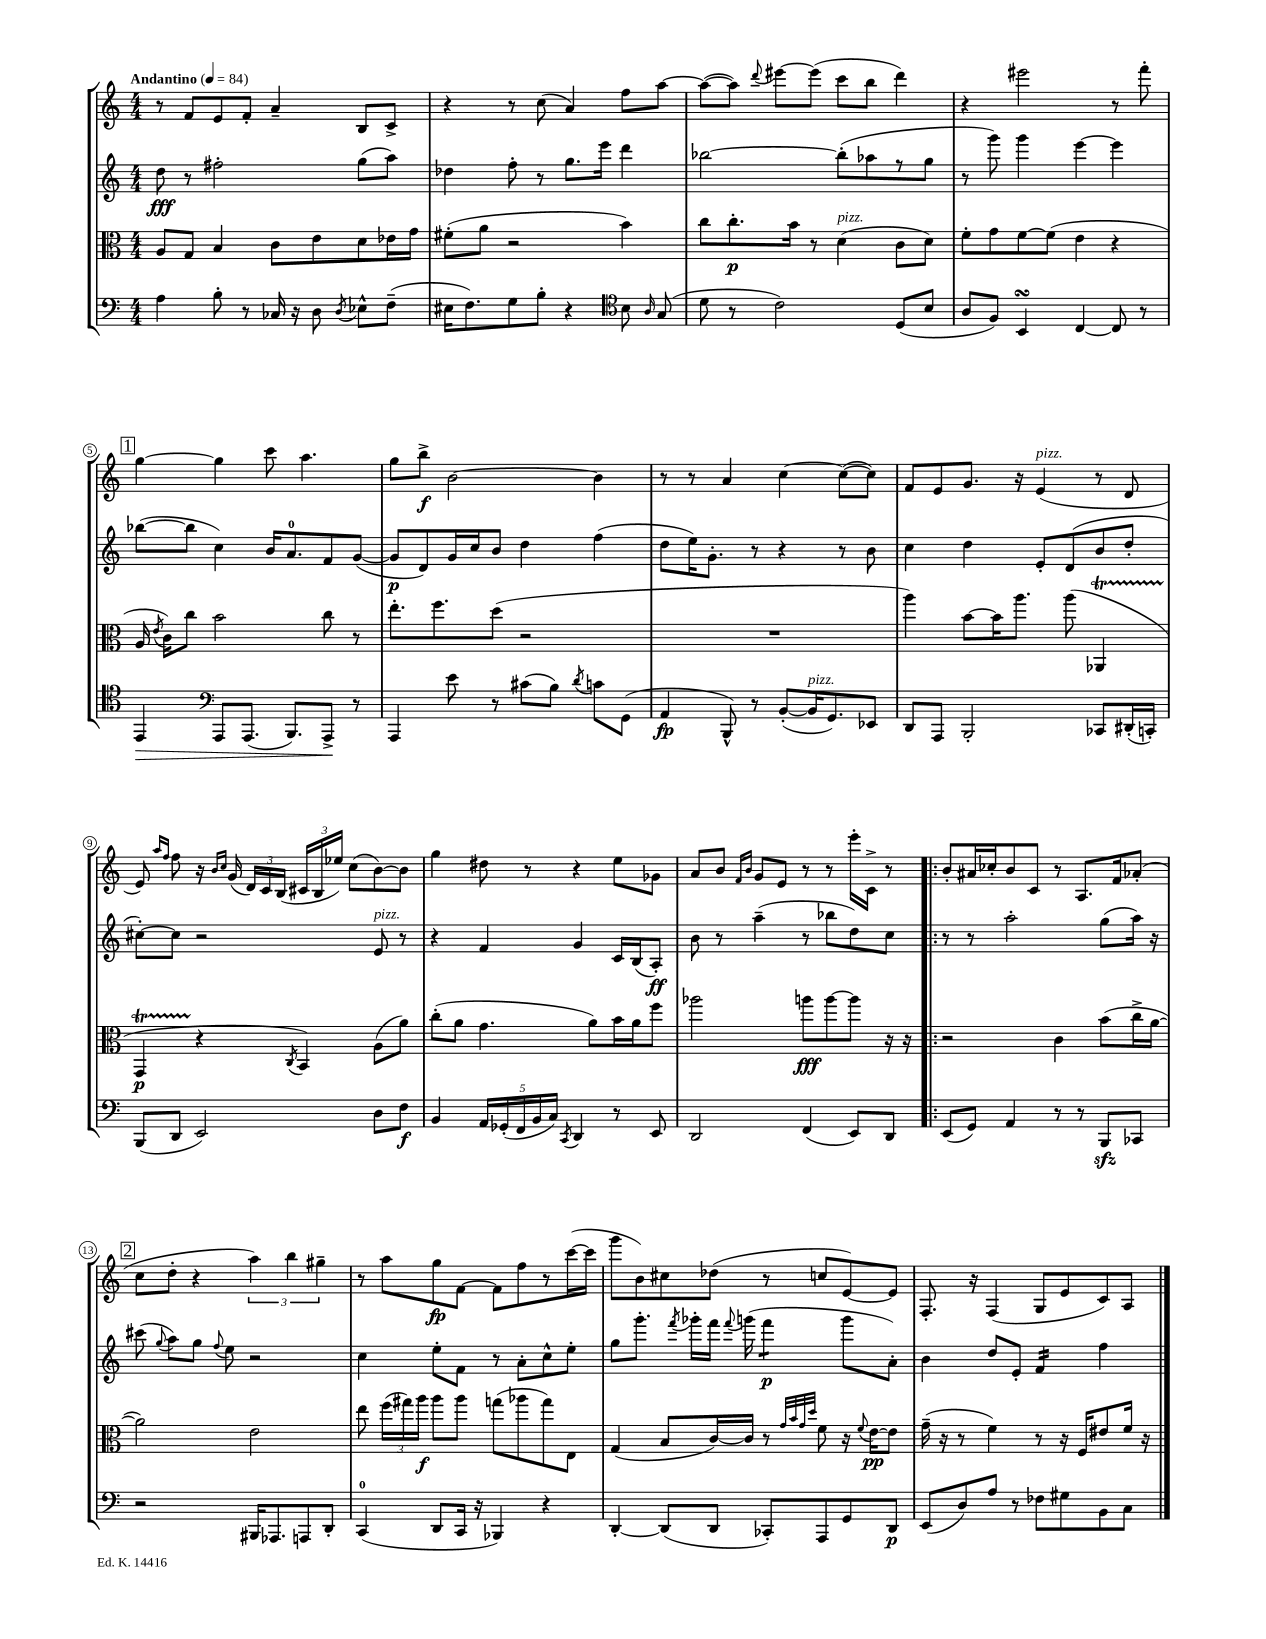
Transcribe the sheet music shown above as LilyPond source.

<<
\new StaffGroup <<
\new Staff = "s0" {
    \clef treble \key c \major \numericTimeSignature \time 4/4 \tempo "Andantino" 4 = 84
    \autoBeamOff r8 f'8[ e'8 f'8]-. a'4-- b8[ c'8]-> |
    r4 r8 c''8( a'4) f''8[ a''8]~ |
    a''8[~( a''8]) \appoggiatura { d'''8 } eis'''8[~ eis'''8]( c'''8[ b''8] d'''4) |
    r4 eis'''2 r8 f'''8-. |
    \mark \markup { \box "1" } g''4~ g''4 c'''8 a''4. |
    g''8[ b''8]->\f b'2~ b'4 |
    r8 r8 a'4 c''4~ c''8[~( c''8]) |
    f'8[ e'8 g'8.] r16 e'4^\markup { \italic "pizz." }( r8 d'8 |
    e'8) \grace { a''16[ f''16] } f''8 r16 \grace { b'16[ c''16] } g'16( \tuplet 3/2 { d'16[) c'16 b16]( } \tuplet 3/2 { cis'16[ b16 ees''16]) } c''8[( b'8~) b'8] |
    g''4 dis''8 r8 r4 e''8[ ges'8] |
    a'8[ b'8] \grace { f'16[ b'16] } g'8[ e'8] r8 r8 e'''16[-. c'16]-> r8 |
    \bar ".|:" b'8[-. ais'16 ces''16-. b'8 c'8] r8 a8.[ f'16 aes'8]-.( |
    \mark \markup { \box "2" } c''8[ d''8]-. r4 \tuplet 3/2 { a''4) b''4 gis''4-- } |
    r8 a''8[ g''8\fp f'8]~ f'8[ f''8 r8 c'''16~( c'''16] |
    g'''8[ b'8) cis''8 des''8]( r8 c''8[ e'8~) e'8] |
    f8.-. r16 f4( g8[ e'8 c'8) a8] \bar "|." |
}
\new Staff = "s1" {
    \clef treble \key c \major \numericTimeSignature \time 4/4
    \autoBeamOff d''8\fff r8 fis''2-. g''8[( a''8]) |
    des''4 f''8-. r8 g''8.[ e'''16] d'''4 |
    bes''2~ bes''8[-.( aes''8 r8 g''8] |
    r8 g'''8) g'''4 e'''4~ e'''4 |
    \mark \markup { \box "1" } bes''8[~( bes''8] c''4) b'16[ a'8.-0 f'8 g'8]~( |
    g'8[\p d'8) g'16 c''16 b'8] d''4 f''4( |
    d''8[ e''16) g'8.]-. r8 r4 r8 b'8 |
    c''4 d''4 e'8[-. d'8( b'8 d''8]-. |
    cis''8[~-.) cis''8] r2 e'8^\markup { \italic "pizz." } r8 |
    r4 f'4 g'4 c'16[ b16( a8]-.\ff) |
    b'8 r8 a''4--( r8 bes''8[ d''8) c''8] |
    \bar ".|:" r8 r8 a''2-. g''8[( a''16]) r16 |
    \mark \markup { \box "2" } cis'''8( \appoggiatura { g''8 } a''8[) g''8] \appoggiatura { f''8 } e''8 r2 |
    c''4 e''8[-. f'8] r8 a'8[-. c''8-^ e''8]-. |
    g''8[ g'''8.]-. \acciaccatura { f'''8 } ges'''16[-. f'''16] \appoggiatura { f'''8 } g'''16( f'''4:8\p g'''8[ a'8]-.) |
    b'4 d''8[ e'8]-. f'4:16 f''4 \bar "|." |
}
\new Staff = "s2" {
    \clef alto \key c \major \numericTimeSignature \time 4/4
    \autoBeamOff a8[ g8] b4 c'8[ e'8 d'8 ees'16 g'16] |
    fis'8[-.( a'8] r2 b'4) |
    c''8[ c''8.-.\p b'16] r8 d'4^\markup { \italic "pizz." }( c'8[ d'8]) |
    f'8[-. g'8 f'8~ f'8]( e'4 r4 |
    \mark \markup { \box "1" } a16 \acciaccatura { e'8 } c'16[) c''8] b'2 c''8 r8 |
    e''8.[-. f''8. d''8]( r2 |
    R1 |
    a''4) b'8[~ b'16 a''8.] a''8( aes,4\startTrillSpan |
    g,4\p r4\stopTrillSpan \acciaccatura { c8 } b,4) a8[( a'8]) |
    c''8[-.( a'8] g'4. a'8[) b'16 a'16 f''8] |
    aes''2 a''8[\fff a''8~ a''8] r16 r16 |
    \bar ".|:" r2 c'4 b'8[( c''16-> a'16]~ |
    \mark \markup { \box "2" } a'2) e'2 |
    e''8 \tuplet 3/2 { f''16[( gis''16) a''16]\f } a''8[ a''8] g''8[( aes''8 g''8) e8] |
    g4( b8[ c'16~) c'16] r8 \grace { g'32[ b'32 g'32 d''32] } f'8 r16 \appoggiatura { f'8 } e'16[~\pp e'8] |
    g'16--( r16 r8 f'4) r8 r16 f16[ eis'8 f'16] r16 \bar "|." |
}
\new Staff = "s3" {
    \clef bass \key c \major \numericTimeSignature \time 4/4
    \autoBeamOff a4 b8-. r8 ces16 r16 d8 \acciaccatura { d8 } ees8[-^ f8]--( |
    eis16[ f8.) g8 b8]-. r4 \clef tenor b8 \grace { a16 } g8( |
    d'8 r8 c'2) d8[( b8] |
    a8[ f8]) b,4\turn c4~ c8 r8 |
    \mark \markup { \box "1" } e,4\> \clef bass a,,8[ a,,8.]( b,,8.[) a,,8]->\! r8 |
    a,,4 e'8 r8 cis'8[( b8]) \acciaccatura { d'8 } c'8[ g,8]( |
    a,4\fp b,,8-^) r8 b,8[~-.( b,16^\markup { \italic "pizz." } g,8.) ees,8] |
    d,8[ a,,8] b,,2-. ces,8[ dis,16-.( c,16]-.) |
    b,,8[( d,8] e,2) d8[ f8]\f |
    b,4 \tuplet 5/4 { a,16[ ges,16-.( f,16 b,16 c16]) } \acciaccatura { c,8 } d,4 r8 e,8 |
    d,2 f,4( e,8[) d,8] |
    \bar ".|:" e,8[( g,8]) a,4 r8 r8 b,,8[\sfz ces,8] |
    \mark \markup { \box "2" } r2 bis,,16[ aes,,8. a,,8 d,8]-. |
    c,4-0( d,8[ c,16] r16 bes,,4) r4 |
    d,4~-. d,8[( d,8] ces,8[-.) a,,8 g,8 d,8]\p |
    e,8[( d8) a8] r8 fes8[ gis8 b,8 c8] \bar "|." |
}
>>
>>
\layout { \context { \Score \override BarNumber.stencil = #(make-stencil-circler 0.1 0.3 ly:text-interface::print) } }
